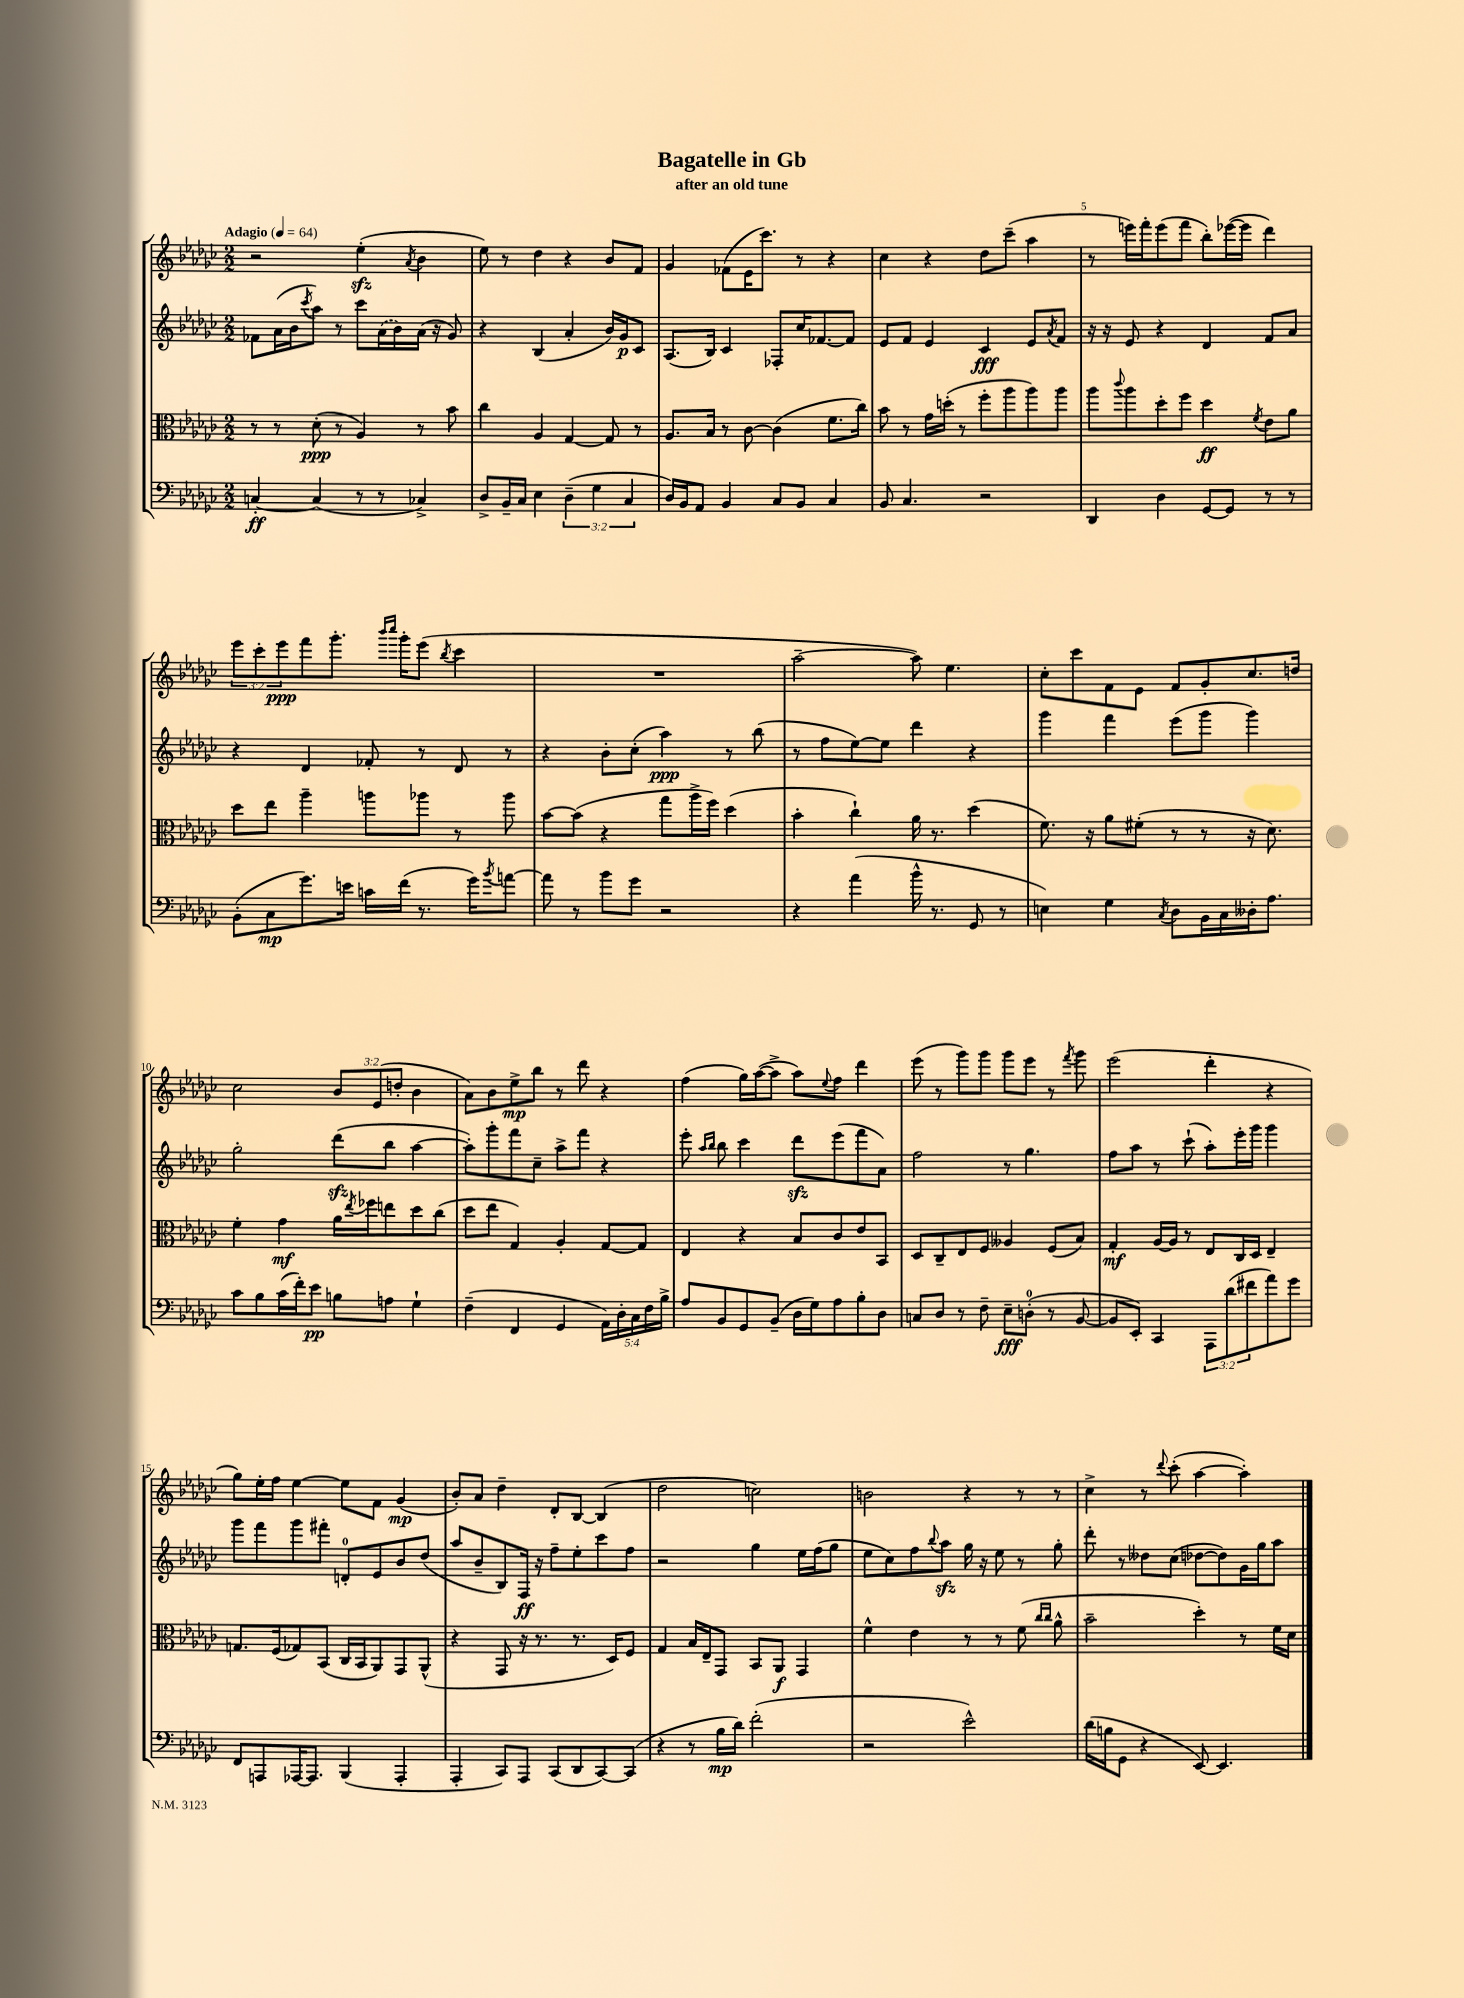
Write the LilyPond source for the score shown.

\header { title = "Bagatelle in Gb" subtitle = "after an old tune" }
<<
\new StaffGroup <<
\new Staff = "s0" {
    \clef treble \key ges \major \numericTimeSignature \time 2/2 \override Staff.TupletNumber.text = #tuplet-number::calc-fraction-text \tempo "Adagio" 4 = 64
    r2 ees''4-.\sfz( \acciaccatura { aes'8 } bes'4 |
    ees''8) r8 des''4 r4 bes'8 f'8 |
    ges'4 fes'8( ees'16 ces'''8.) r8 r4 |
    ces''4 r4 des''8 ces'''8--( aes''4 |
    r8 e'''16) f'''16-. e'''8( f'''8 bes''8-.) ees'''16~( ees'''16 des'''4) |
    \tuplet 3/2 { ees'''8 ces'''8-. ees'''8\ppp } f'''8 ges'''8.-. \grace { bes'''16 ces''''16 } ges'''16-. ees'''8( \acciaccatura { bes''8 } ces'''4 |
    R1 |
    aes''2~-- aes''8) ees''4. |
    ces''8-. ces'''8 f'8 ees'8 f'8 ges'8-. ces''8. d''16 |
    ces''2 \tuplet 3/2 { bes'8 ees'8( d''8-. } bes'4 |
    aes'8) bes'8 ees''8->\mp bes''8 r8 des'''8 r4 |
    f''4( ges''16) aes''16~( aes''8-> aes''8) \appoggiatura { ees''8 } f''8 des'''4 |
    ees'''8( r8 ges'''8) ges'''8 ges'''8 ees'''8 r8 \acciaccatura { f'''8 } ges'''8 |
    ees'''2( des'''4-. r4 |
    ges''8) ees''16-. f''16 ees''4~ ees''8 f'8 ges'4\mp( |
    bes'8-.) aes'8 des''4-- des'8-. bes8~ bes4( |
    des''2 c''2) |
    b'2 r4 r8 r8 |
    ces''4-> r8 \appoggiatura { des'''8 } ces'''8-.( aes''4~ aes''4-.) \bar "|." |
}
\new Staff = "s1" {
    \clef treble \key ges \major \numericTimeSignature \time 2/2
    fes'8 aes'16( bes'16 \acciaccatura { ces'''8 } aes''8) r8 ces'''8 \once \slurDashed aes'16( bes'16) aes'16( r16 ges'8) |
    r4 bes4( aes'4-. bes'16) ges'16\p ces'8 |
    aes8.( bes16) ces'4 fes8-. ces''16 fes'8.~ fes'8 |
    ees'8 f'8 ees'4 ces'4\fff ees'8 \acciaccatura { aes'8 } f'8 |
    r16 r16 ees'8 r4 des'4 f'8 aes'8 |
    r4 des'4 fes'8-. r8 des'8 r8 |
    r4 bes'8-. ces''8-.( aes''4\ppp) r8 bes''8( |
    r8 f''8 ees''8~) ees''8 des'''4 r4 |
    ges'''4 f'''4 ees'''8( ges'''8 ges'''4) |
    ges''2-. des'''8\sfz( bes''8 aes''4~ |
    aes''8-.) ges'''8-. f'''8 ces''8-- aes''8-> f'''8 r4 |
    ees'''8-. \grace { aes''16 bes''16 } bes''8 ces'''4 des'''8\sfz ees'''8( f'''8 aes'8) |
    f''2 r8 ges''4. |
    f''8 aes''8 r8 ces'''8-!( aes''8-.) ees'''16-. ges'''16 ges'''4 |
    ges'''8 f'''8 ges'''8 fis'''8-. d'8-0-. ees'8 bes'8 des''8( |
    aes''8 bes'8-- bes8) f16\ff r16 f''8-- ees''8-. ces'''8 f''8 |
    r2 ges''4 ees''16 f''16( ges''8 |
    ees''8 ces''8) f''8 \appoggiatura { bes''8 } aes''8\sfz ges''16 r16 ees''8 r8 ges''8-. |
    des'''8-. r8 deses''8 ces''8( des''8~ des''8) ges'16 ges''16 aes''8 \bar "|." |
}
\new Staff = "s2" {
    \clef alto \key ges \major \numericTimeSignature \time 2/2
    r8 r8 des'8-.\ppp( r8 aes4) r8 bes'8 |
    ces''4 aes4 ges4~ ges8 r8 |
    aes8. bes16 r8 ces'8~ ces'4( f'8. ces''16) |
    bes'8 r8 ges'16 d''16-.( r8 f''8-. aes''8 aes''8) aes''8 |
    aes''8 \appoggiatura { ces'''8 } aes''8 des''8-. f''8 des''4\ff \acciaccatura { f'8 } ees'8 aes'8 |
    des''8 ees''8 aes''4-- a''8 aes''8 r8 aes''8 |
    bes'8~ bes'8( r4 ges''8 aes''16-> f''16) des''4( |
    bes'4-. ces''4-!) aes'16 r8. des''4( |
    f'8.) r16 aes'8 fis'8-.( r8 r8 r16 des'8.) |
    f'4-. ges'4\mf aes'16 \acciaccatura { ees''8 } fes''16 e''8 des''8 ces''8( |
    des''8 ees''8 ges4) aes4-. ges8~ ges8 |
    ees4 r4 bes8 ces'8 ees'8 bes,8 |
    des8 ces8-- ees8 f8 aeses4 f8( bes8) |
    ges4-.\mf aes16~ aes16 r8 ees8 ces16 des16 ees4-- |
    g8. f16( ges8) bes,8( ces16 bes,16 aes,8) ges,8 aes,8-^( |
    r4 ges,8 r16 r8. r8. des16) f8 |
    ges4 bes16 ees16-- ges,8 bes,8 aes,8\f ges,4 |
    f'4-^ ees'4 r8 r8 f'8( \grace { ces''16 ces''16 } aes'8-^ |
    bes'2-- des''4-.) r8 f'16 des'16 \bar "|." |
}
\new Staff = "s3" {
    \clef bass \key ges \major \numericTimeSignature \time 2/2 \override Staff.TupletNumber.text = #tuplet-number::calc-fraction-text
    c4~-.\ff c4( r8 r8 ces4->) |
    des8-> bes,16-- ces16 ees4 \tuplet 3/2 { des4--( ges4 ces4 } |
    des16) bes,16 aes,8 bes,4 ces8 bes,8 ces4 |
    bes,8 ces4. r2 |
    des,4 des4 ges,8~ ges,8 r8 r8 |
    bes,8-.( ces8\mp ges'8.) e'16 c'16 f'16( r8. ges'16) \acciaccatura { bes'8 } a'8~ |
    a'8 r8 bes'8 ges'8 r2 |
    r4 aes'4( bes'16-^ r8. ges,8 r8 |
    e4) ges4 \acciaccatura { ces8 } des8 bes,16 ces16 deses16-. aes8. |
    ces'8 bes8 ces'16( f'16-.) ees'8\pp b8 a8 ges4-! |
    f4--( f,4 ges,4 \tuplet 5/4 { aes,16) des16-. ces16 f16 bes16-> } |
    aes8 bes,8 ges,8 bes,8--( des16 ges16) aes8 bes8-. des8 |
    c8 des8 r8 f8-- ees8--\fff d8-0-.( r8 bes,8~ |
    bes,8 ees,8-.) ces,4 \tuplet 3/2 { aes,,8 des'8( fis'8 } aes'8) ges'8 |
    f,8 a,,8 aes,,16~ aes,,8. bes,,4( aes,,4-. |
    aes,,4-. ces,8) aes,,8 ces,8( des,8 ces,8~) ces,8( |
    r4 r8 bes16\mp des'16) f'2-.( |
    r2 ees'2-^) |
    des'16( b16 ges,8 r4 ees,8~) ees,4. \bar "|." |
}
>>
>>
\layout { \context { \Score \override BarNumber.break-visibility = ##(#f #t #t) barNumberVisibility = #(every-nth-bar-number-visible 5) } }
